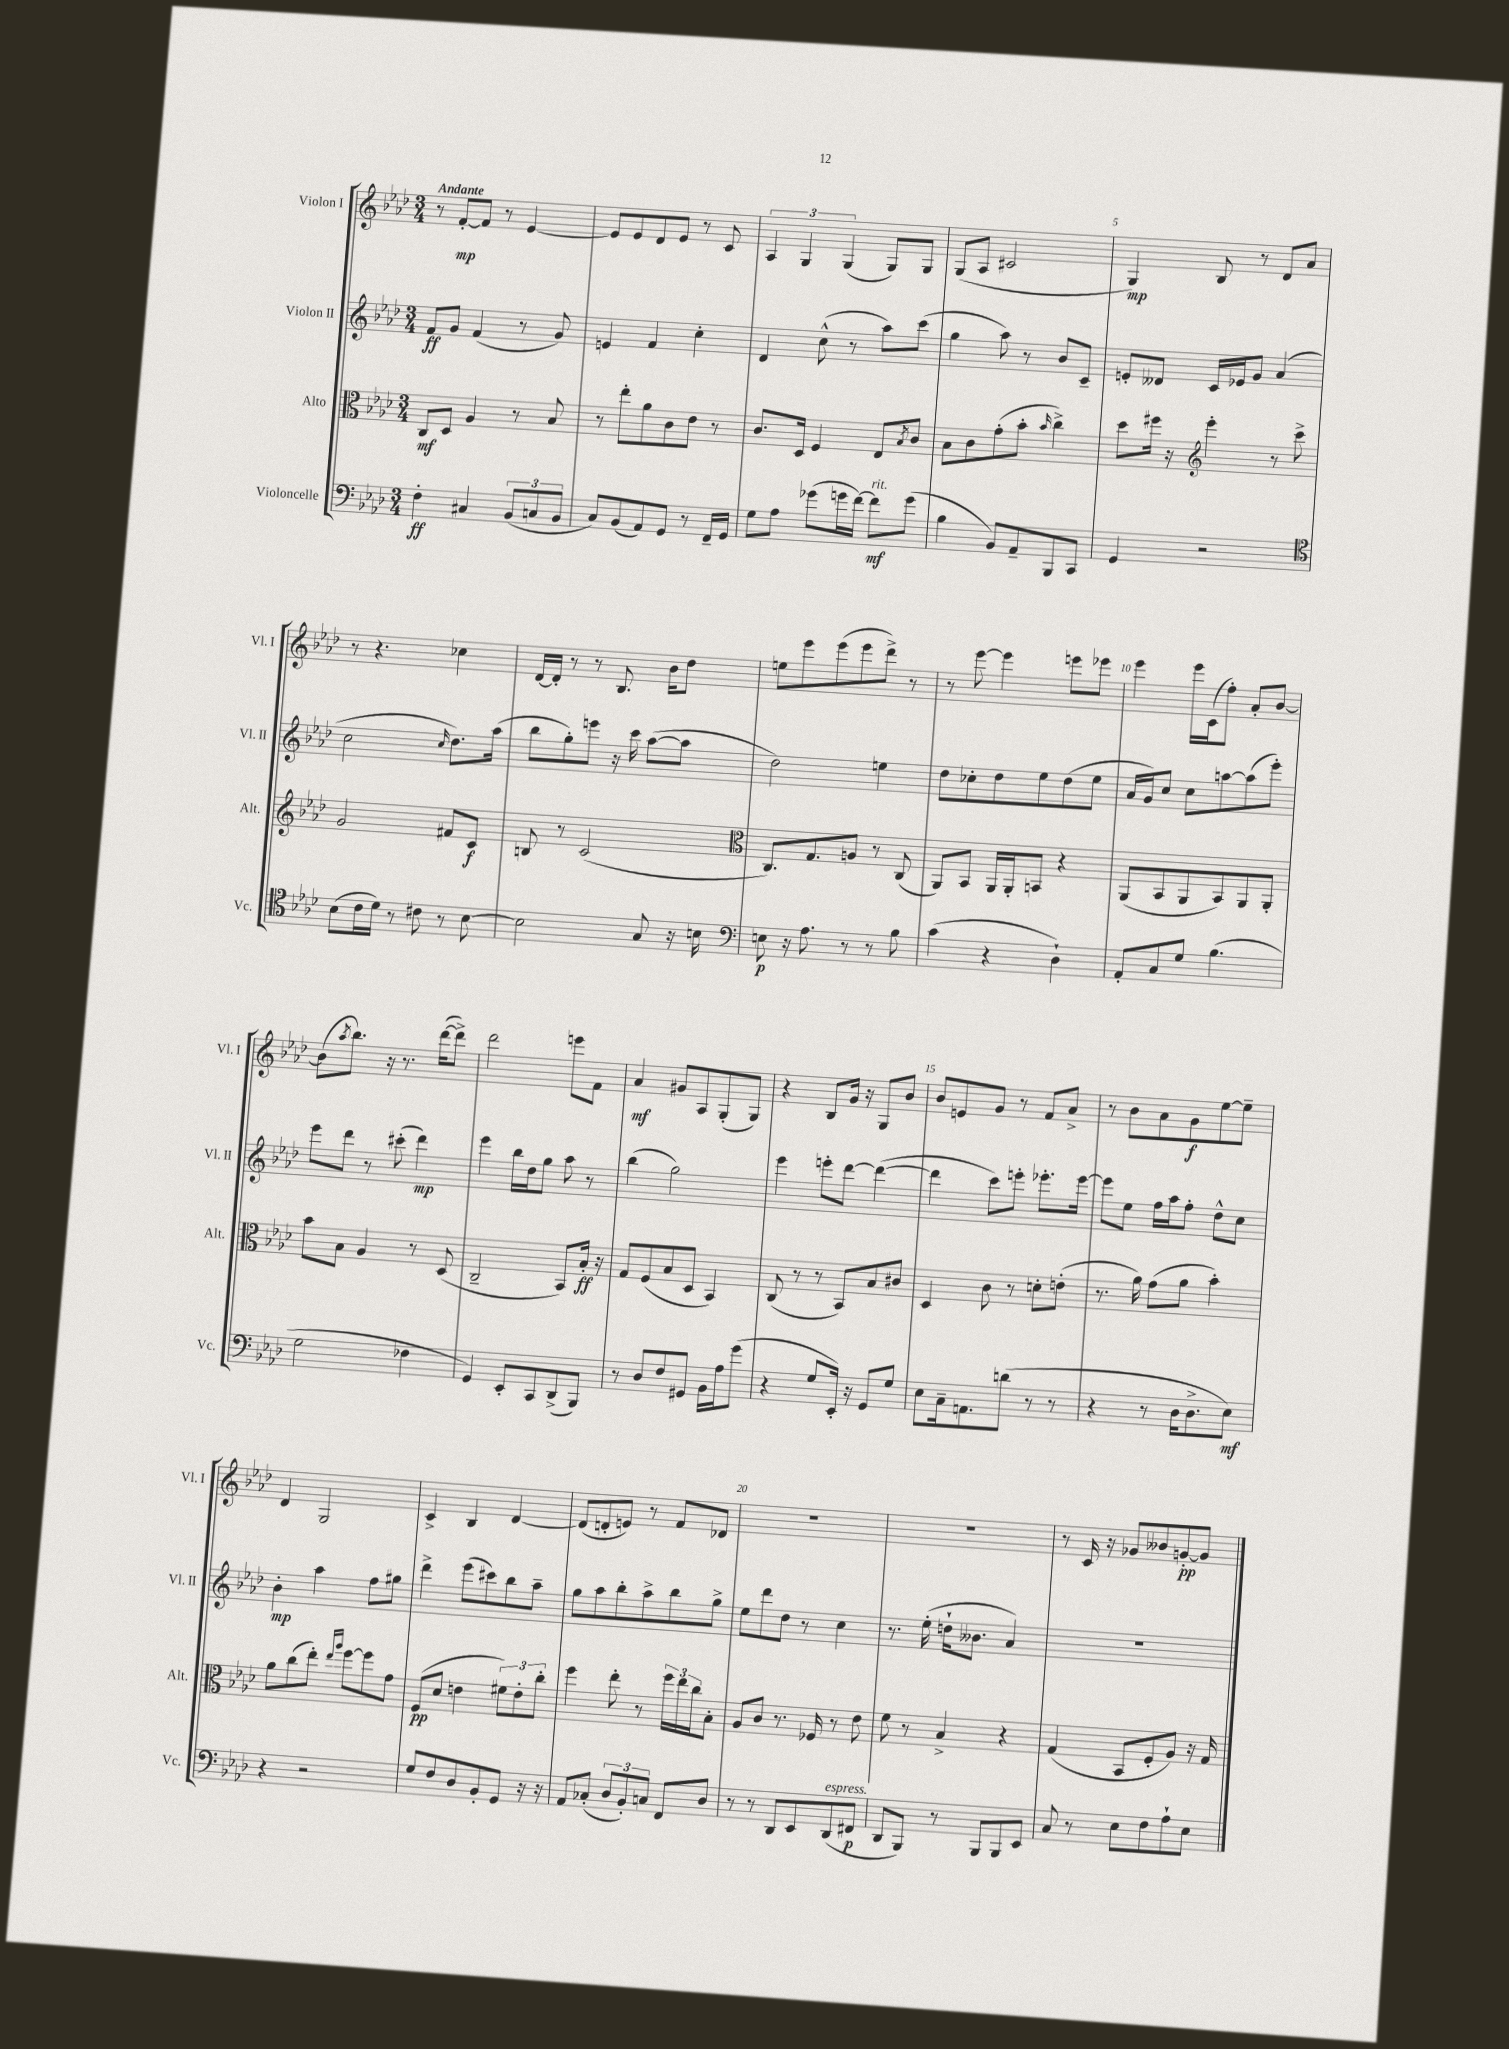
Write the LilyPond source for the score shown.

<<
\new StaffGroup <<
\new Staff = "s0" \with { instrumentName = "Violon I" shortInstrumentName = "Vl. I" } {
    \clef treble \key aes \major \numericTimeSignature \time 3/4 \tempo "Andante"
    r8 f'8~-.\mp f'8 r8 ees'4~ |
    ees'8 ees'8 des'8 ees'8 r8 c'8 |
    \tuplet 3/2 { aes4 g4 g4( } g8) g8 |
    g8( aes8 cis'2 |
    g4\mp) bes8 r8 des'8 aes'8 |
    r8 r4. ces''4 |
    des'16~ des'16-. r8 r8 bes8. bes'16 des''8 |
    e''8 ees'''8 ees'''8( ees'''8 des'''8->) r8 |
    r8 ees'''8~ ees'''4 e'''8 ees'''8 |
    ees'''4 ees'''16 c'16( f''8-.) aes'8-. bes'8~ |
    bes'8( \acciaccatura { aes''8 } bes''8.) r16 r8. des'''16~( des'''8->) |
    des'''2 e'''8 f'8 |
    aes'4\mf gis'8 aes8 g8-.( g8) |
    r4 bes8 g'16 r16 g8 bes'8 |
    bes'8 e'8 g'8 r8 f'8 aes'8-> |
    r8 bes'8 aes'8 g'8\f ees''8~ ees''8-- |
    des'4 g2 |
    c'4-> bes4 des'4~ |
    des'8( d'8-. e'8) r8 f'8 des'8 |
    R2. |
    R2. |
    r8 c'16 r16 ges'8 beses'8 g'8~-.\pp g'8 \bar "|." |
}
\new Staff = "s1" \with { instrumentName = "Violon II" shortInstrumentName = "Vl. II" } {
    \clef treble \key aes \major \numericTimeSignature \time 3/4
    f'8\ff g'8 f'4( r8 g'8) |
    e'4 f'4 c''4-. |
    des'4 c''8-^( r8 aes''8) c'''8( |
    g''4 aes''8) r8 bes'8 c'8-- |
    e'8-. deses'8 c'16 ees'16 g'8 aes'4( |
    c''2 \grace { c''16 } des''8.) aes''16( |
    bes''8 g''8-.) e'''8 r16 c'''16 aes''8~( aes''8 |
    des''2) e''4 |
    des''8 ces''8-. des''8 ees''8 des''8( ees''8 |
    aes'16 g'16) c''8 c''8 a''8~ a''8( ees'''8-.) |
    ees'''8 des'''8 r8 cis'''8-.( des'''4\mp) |
    ees'''4 bes''16 des''16 g''8 aes''8 r8 |
    bes''4( g''2) |
    ees'''4 e'''8-. des'''8~ des'''4~( |
    des'''4 c'''8) e'''8-. ees'''8.-. ees'''16~ |
    ees'''8 ees''8 f''16 aes''16 f''8-. des''8-^ c''8 |
    bes'4-.\mp aes''4 f''8 gis''8 |
    des'''4-> ees'''8( cis'''8) bes''8 aes''8-- |
    g''8 aes''8 bes''8-. aes''8-> bes''8 g''8-> |
    ees''8 des'''8 des''8 r8 c''4 |
    r8. ees''16-.( d''16-! beses'8. aes'4) |
    R2. \bar "|." |
}
\new Staff = "s2" \with { instrumentName = "Alto" shortInstrumentName = "Alt." } {
    \clef alto \key aes \major \numericTimeSignature \time 3/4
    c8\mf des8 aes4 r8 bes8 |
    r8 ees''8-. aes'8 c'8 ees'8 r8 |
    c'8. des16 f4 ees8 \acciaccatura { bes8 } c'8 |
    bes8 c'8 g'8-.( bes'8-. \grace { bes'16 } c''4->) |
    des''8 fis''16 r16 \clef treble ees'''4-. r8 c'''8-> |
    g'2 fis'8 c'8\f |
    b8 r8 c'2( |
    \clef alto c8.) g8. a8 r8 c8( |
    aes,8) bes,8 aes,16 aes,16-. b,8 r4 |
    aes,8( bes,8 aes,8 bes,8) aes,8 aes,8-. |
    bes'8 bes8 aes4 r8 des8( |
    c2-- bes,8) bes16-.\ff r16 |
    g8 f8( bes8 des8 bes,4) |
    c8( r8 r8 bes,8) bes8 cis'8 |
    des4 c'8 r8 d'8-. e'8-.( |
    r8. aes'16) g'8( aes'8 bes'4-.) |
    aes'8 c''8( ees''8-.) \grace { ees''16 aes''16 } f''8~ f''8 g'8 |
    f8\pp( des'8 e'4 \tuplet 3/2 { fis'8) e'8-. c''8-. } |
    f''4 ees''8-. r8 \tuplet 3/2 { f''16 ees''16 c''16 } bes8-. |
    aes8 c'8 r8. fes16 r8 ees'8 |
    f'8 r8 bes4-> r4 |
    g4( bes,8 f8-. aes8) r16 g16 \bar "|." |
}
\new Staff = "s3" \with { instrumentName = "Violoncelle" shortInstrumentName = "Vc." } {
    \clef bass \key aes \major \numericTimeSignature \time 3/4
    f4-.\ff cis4 \tuplet 3/2 { bes,8( c8 bes,8 } |
    c8) bes,8( aes,8) g,8 r8 f,16-- g,16 |
    g8 aes8 ges'8( g'16 f'16~) f'8\mf^\markup { \italic "rit." } g'8( |
    bes4 bes,8) aes,8-- bes,,8 c,8 |
    g,4 r2 |
    \clef tenor bes8( c'16 des'16) r8 cis'8 r8 bes8~ |
    bes2 g8 r16 b16 |
    \clef bass e8\p r16 aes8. r8 r8 bes8 |
    c'4( r4 des4-!) |
    aes,8-. c8 g8 bes4.( |
    g2 fes4 |
    g,4) ees,8-. c,8 des,8->( bes,,8) |
    r8 des8 f8 gis,8 bes,16 aes16 g'8( |
    r4 g8 ees,16-.) r16 g,8 g8 |
    ees8 c16-- a,8. d'8( r8 r8 |
    r4 r8 des16 des8.-> ees8\mf) |
    r4 r2 |
    g8 f8 des8 bes,8-. g,8 r16 r16 |
    aes,8 ces8-.( \tuplet 3/2 { des8 bes,8-.) c8 } f,8 des8 |
    r8 r8 des,8 ees,8 des,8^\markup { \italic "espress." }( fis,8\p |
    des,8 bes,,8) r8 bes,,8 bes,,8 ees,8 |
    c8 r8 ees8 f8 aes8-! ees8 \bar "|." |
}
>>
>>
\layout { \context { \Score \override BarNumber.break-visibility = ##(#f #t #t) barNumberVisibility = #(every-nth-bar-number-visible 5) } }
